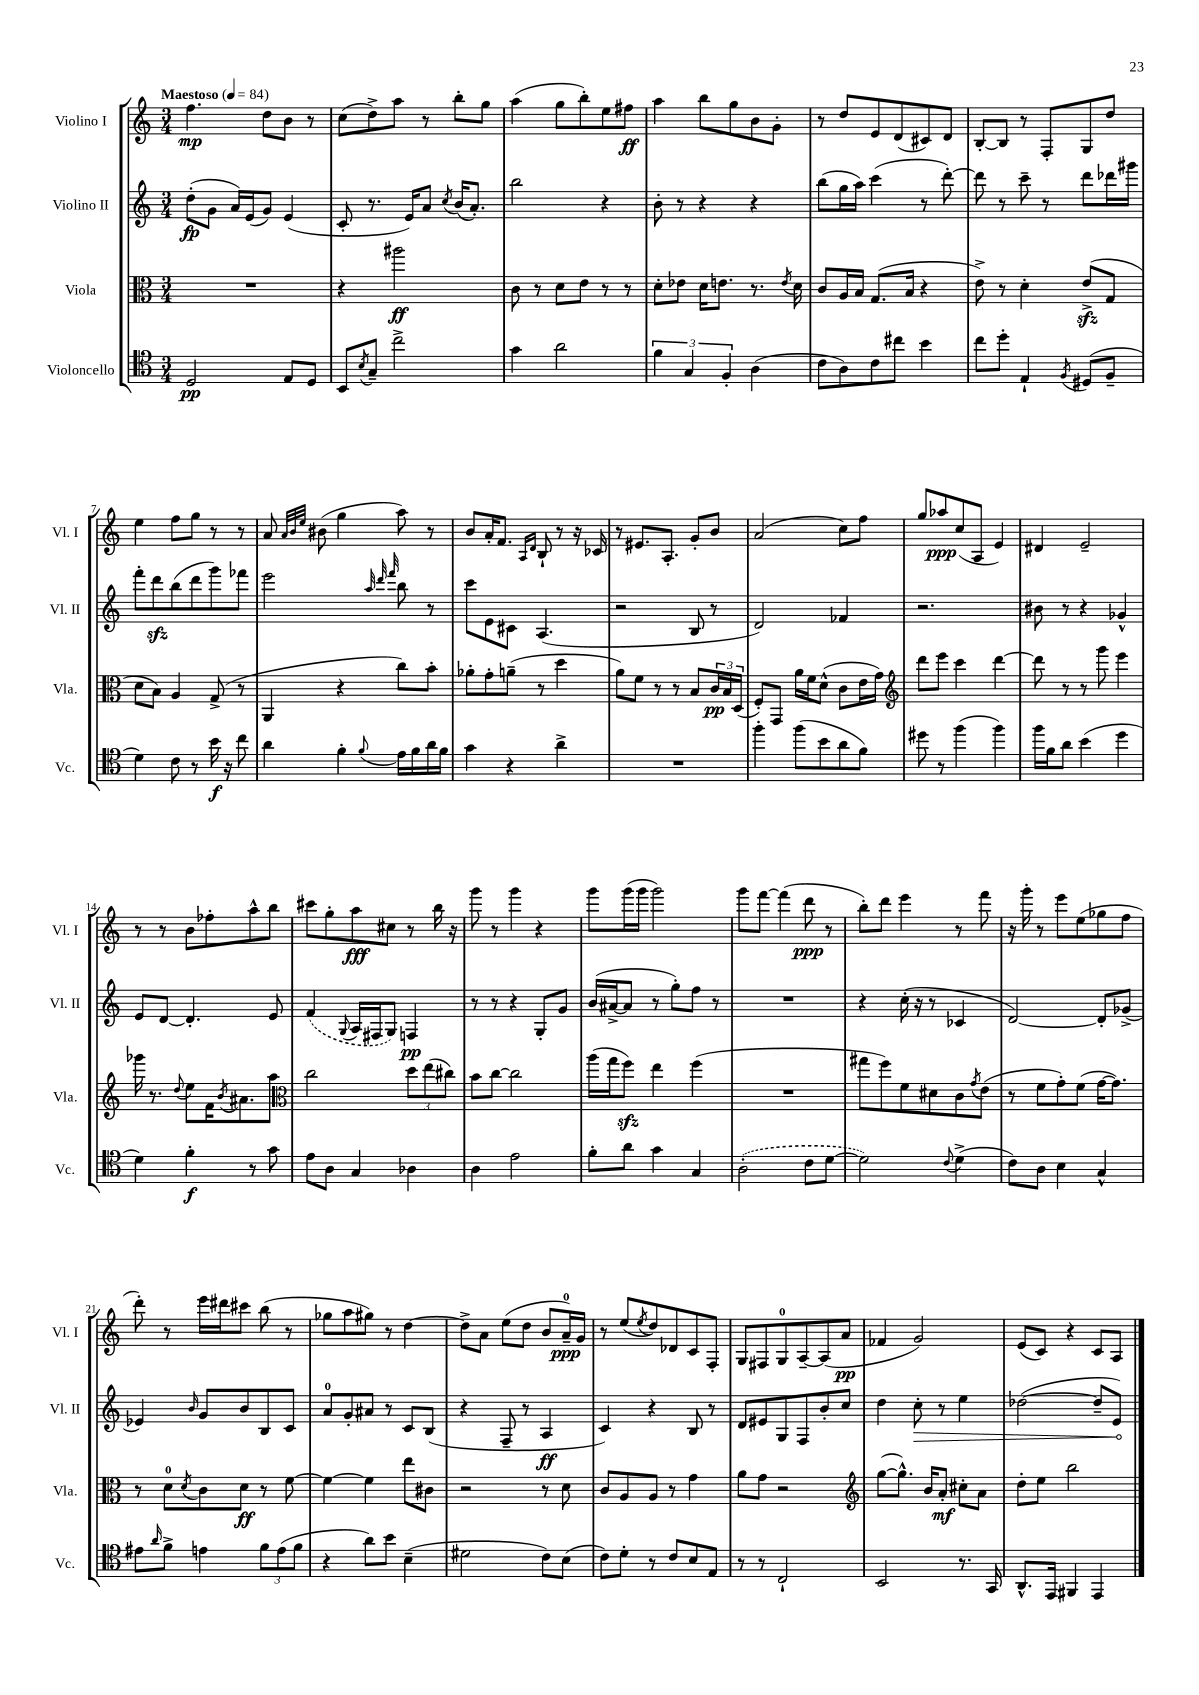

**kern	**dynam	**kern	**dynam	**kern	**dynam	**kern	**dynam
*part4	*part4	*part3	*part3	*part2	*part2	*part1	*part1
*staff4	*staff4	*staff3	*staff3	*staff2	*staff2	*staff1	*staff1
*I"Violoncello	*	*I"Viola	*	*I"Violino II	*	*I"Violino I	*
*I'Vc.	*	*I'Vla.	*	*I'Vl. II	*	*I'Vl. I	*
*clefC4	*	*clefC3	*	*clefG2	*	*clefG2	*
*k[]	*	*k[]	*	*k[]	*	*k[]	*
*M3/4	*	*M3/4	*	*M3/4	*	*M3/4	*
*MM84	*	*MM84	*	*MM84	*	*MM84	*
=1	=1	=1	=1	=1	=1	=1	=1
!	!	!	!	!	!	!LO:TX:a:B:t=Maestoso	!
2D/	pp	2.r	.	(8dd'\L	fp	4.ff\	mp
.	.	.	.	8g\J	.	.	.
.	.	.	.	16a/LL)	.	.	.
.	.	.	.	(16e/J	.	.	.
.	.	.	.	8g/J)	.	8dd\L	.
8E/L	.	.	.	(4e/	.	8b\J	.
8D/J	.	.	.	.	.	8r	.
=2	=2	=2	=2	=2	=2	=2	=2
8BB/L	.	4r	.	8c'/	.	(8cc\L	.
8qB/	.	.	.	.	.	.	.
8G~/J	.	.	.	8.r	.	8dd^\)	.
2cc^\	.	2aa#X\	ff	.	.	8aa\J	.
.	.	.	.	16e/KL)	.	.	.
.	.	.	.	8a/J	.	8r	.
.	.	.	.	8qcc/	.	.	.
.	.	.	.	(16b/KL	.	8bb'\L	.
.	.	.	.	8.a'/J)	.	.	.
.	.	.	.	.	.	8gg\J	.
=3	=3	=3	=3	=3	=3	=3	=3
4g\	.	8c\	.	2bb\	.	(4aa\	.
.	.	8r	.	.	.	.	.
2a\	.	8d\L	.	.	.	8gg\L	.
.	.	8e\J	.	.	.	8bb'\)	.
.	.	8r	.	4r	.	8ee\	.
.	.	8r	.	.	.	8ff#X\J	ff
=4	=4	=4	=4	=4	=4	=4	=4
6f\	.	8d'\L	.	8b'\	.	4aa\	.
.	.	8e-X\J	.	8r	.	.	.
6G/	.	.	.	.	.	.	.
.	.	16d\KL	.	4r	.	8bb\L	.
.	.	8.en\J	.	.	.	.	.
6F'/	.	.	.	.	.	.	.
.	.	.	.	.	.	8gg\	.
(4A\	.	8.r	.	4r	.	8b\	.
.	.	.	.	.	.	8g'\J	.
.	.	8qe/	.	.	.	.	.
.	.	16d\	.	.	.	.	.
=5	=5	=5	=5	=5	=5	=5	=5
8c\L	.	8c/L	.	(8bb\L	.	8r	.
8A\)	.	16A/L	.	16gg\L	.	8dd/L	.
.	.	16B/JJ	.	16aa\JJ)	.	.	.
8c\	.	(8.G/L	.	(4ccc\	.	8e/	.
8cc#X\J	.	.	.	.	.	(8d/	.
.	.	16B/Jk	.	.	.	.	.
4b\	.	4r	.	8r	.	8c#X/)	.
.	.	.	.	[8ddd'\)	.	8d/J	.
=6	=6	=6	=6	=6	=6	=6	=6
8cc\L	.	8e^\)	.	8ddd\]	.	[8B'/L	.
8dd'\J	.	8r	.	8r	.	8B/J]	.
4E`/	.	4d'\	.	8ccc~\	.	8r	.
.	.	.	.	8r	.	8F'/L	.
8qF/	.	.	.	.	.	.	.
(8D#X/L	.	(8ezz^/L	.	8ddd\L	.	8G/	.
8F~/J	.	8G/J	.	16ddd-X\L	.	8dd/J	.
.	.	.	.	16ggg#X\JJ	.	.	.
!!LO:LB:g=z
=7	=7	=7	=7	=7	=7	=7	=7
4d\)	.	8d\L	.	8fff'\L	.	4ee\	.
.	.	8B\J)	.	8dddzz\	.	.	.
8c\	.	4A/	.	(8bb\	.	8ff\L	.
8r	.	.	.	8ddd\	.	8gg\J	.
16b\	f	(8G^/	.	8ggg\)	.	8r	.
16r	.	.	.	.	.	.	.
8cc\	.	8r	.	8fff-X\J	.	8r	.
=8	=8	=8	=8	=8	=8	=8	=8
4a\	.	4AA/	.	2eee\	.	8a/	.
.	.	.	.	.	.	32qqa/LLL	.
.	.	.	.	.	.	32qqb/	.
.	.	.	.	.	.	32qqee/JJJ	.
.	.	.	.	.	.	(8b#X\	.
4f'\	.	4r	.	.	.	4gg\	.
.	.	.	.	32qqaa/	.	.	.
.	.	.	.	32qqddd/	.	.	.
8qqf/	.	.	.	32qqfff/	.	.	.
16e\LL	.	8cc\L)	.	8bb\	.	8aa\)	.
16f\	.	.	.	.	.	.	.
16a\	.	8b'\J	.	8r	.	8r	.
16f\JJ	.	.	.	.	.	.	.
=9	=9	=9	=9	=9	=9	=9	=9
4g\	.	8a-X'\L	.	8ccc\L	.	8b/L	.
.	.	8g'\	.	8e\	.	16a'/K	.
.	.	.	.	.	.	8.f/J	.
4r	.	(8an~\J	.	8c#X\J	.	.	.
.	.	.	.	.	.	16qqA/LL	.
.	.	.	.	.	.	16qqd/JJ	.
.	.	8r	.	(4.A/	.	8B`/	.
4a^\	.	4dd\	.	.	.	8r	.
.	.	.	.	.	.	16r	.
.	.	.	.	.	.	16c-X/	.
=10	=10	=10	=10	=10	=10	=10	=10
2.r	.	8a\L)	.	2r	.	8r	.
.	.	8f\J	.	.	.	8.e#X/L	.
.	.	8r	.	.	.	.	.
.	.	.	.	.	.	8.A'/J	.
.	.	8r	.	.	.	.	.
.	.	8B/L	.	8B/	.	8g'/L	.
.	.	24c/L	pp	8r	.	8b/J	.
.	.	24B/	.	.	.	.	.
.	.	(24D/JJ	.	.	.	.	.
=11	=11	=11	=11	=11	=11	=11	=11
4ff'\	.	8F'/L)	.	2d/)	.	(2a/	.
.	.	8GG/J	.	.	.	.	.
(8ff\L	.	16a\LL	.	.	.	.	.
.	.	16f\J	.	.	.	.	.
8b\	.	(8d^^\J	.	.	.	.	.
8a\	.	8c\L	.	4f-X/	.	8cc\L)	.
8f\J)	.	16e\L	.	.	.	8ff\J	.
.	.	16g\JJ)	.	.	.	.	.
=12	=12	=12	=12	=12	=12	=12	=12
*	*	*clefG2	*	*	*	*	*
8dd#X\	.	8ddd\L	.	2.r	.	8gg/L	.
8r	.	8eee\J	.	.	.	8aa-X/	ppp
(4ff\	.	4ccc\	.	.	.	(8cc/	.
.	.	.	.	.	.	8A/J	.
4ff\)	.	[4ddd\	.	.	.	4e/)	.
=13	=13	=13	=13	=13	=13	=13	=13
16ff\LL	.	8ddd\]	.	8b#X\	.	4d#X/	.
16f\J	.	.	.	.	.	.	.
8a\J	.	8r	.	8r	.	.	.
(4b\	.	8r	.	4r	.	2e~/	.
.	.	8ggg\	.	.	.	.	.
4dd\	.	4eee\	.	4g-X^^/	.	.	.
!!LO:LB:g=z
=14	=14	=14	=14	=14	=14	=14	=14
4d\)	.	16ggg-X\	.	8e/L	.	8r	.
.	.	8.r	.	.	.	.	.
.	.	.	.	[8d/J	.	8r	.
.	.	8qqdd/	.	.	.	.	.
4f'\	f	8ee\L	.	4.d'/]	.	8b\L	.
.	.	16f\K	.	.	.	8ff-X'\	.
.	.	8qb/	.	.	.	.	.
.	.	8.a#X\	.	.	.	.	.
8r	.	.	.	.	.	8aa^^\	.
8g\	.	8aa\J	.	8e/	.	8bb\J	.
=15	=15	=15	=15	=15	=15	=15	=15
*	*	*clefC3	*	*	*	*	*
8e\L	.	2cc\	.	(4f/	.	8ccc#X\L	.
8A\J	.	.	.	.	.	8gg'\	.
.	.	.	.	8qqG/	.	.	.
4G/	.	.	.	16A/LL	.	8aa\	fff
.	.	.	.	16F#X/J	.	.	.
.	.	.	.	8G/J)	.	8cc#X\J	.
4A-X\	.	12dd\L	.	4Fn/	pp	8r	.
.	.	(12ee\	.	.	.	.	.
.	.	.	.	.	.	16bb\	.
.	.	12cc#X\J)	.	.	.	.	.
.	.	.	.	.	.	16r	.
=16	=16	=16	=16	=16	=16	=16	=16
4A\	.	8b\L	.	8r	.	8ggg\	.
.	.	[8cc\J	.	8r	.	8r	.
2e\	.	2cc\]	.	4r	.	4ggg\	.
.	.	.	.	8G'/L	.	4r	.
.	.	.	.	8g/J	.	.	.
=17	=17	=17	=17	=17	=17	=17	=17
8f'\L	.	(16aa\LL	.	(16b/LL	.	8ggg\L	.
.	.	16gg\J	.	[16a#X^/J	.	.	.
8a\J	.	8ffzz\J)	.	8a#/J]	.	(16ggg\L	.
.	.	.	.	.	.	16ggg\JJ	.
4g\	.	4ee\	.	8r	.	2ggg\)	.
.	.	.	.	8gg'\L)	.	.	.
4G/	.	(4ff\	.	8ff\J	.	.	.
.	.	.	.	8r	.	.	.
=18	=18	=18	=18	=18	=18	=18	=18
(2A'\	.	2.r	.	2.r	.	8ggg\L	.
.	.	.	.	.	.	[8fff\J	.
.	.	.	.	.	.	(4fff\]	.
8c\L	.	.	.	.	.	8ddd\	ppp
[8d\J	.	.	.	.	.	8r	.
=19	=19	=19	=19	=19	=19	=19	=19
2d\])	.	8gg#X\L	.	4r	.	8bb'\L)	.
.	.	8ff\)	.	.	.	8ddd\J	.
.	.	8f\	.	(16cc'\	.	4eee\	.
.	.	.	.	16r	.	.	.
.	.	8d#X\	.	8r	.	.	.
8qqc/	.	.	.	.	.	.	.
(4d^\	.	8c\	.	4c-X/	.	8r	.
.	.	8qg/	.	.	.	.	.
.	.	(8e\J	.	.	.	8fff\	.
=20	=20	=20	=20	=20	=20	=20	=20
8c\L)	.	8r	.	[2d/)	.	16r	.
.	.	.	.	.	.	16ggg'\	.
8A\J	.	8f\L	.	.	.	8r	.
4B\	.	8g'\)	.	.	.	8eee\L	.
.	.	(8f\J	.	.	.	(8ee\	.
4G^^/	.	[16g\KL	.	8d'/L]	.	8gg-X\	.
.	.	8.g\J])	.	.	.	.	.
.	.	.	.	(8g-X^/J	.	8ff\J	.
!!LO:LB:g=z
=21	=21	=21	=21	=21	=21	=21	=21
8e#X\L	.	8r	.	4e-X/)	.	8ddd'\)	.
16qqa/	.	.	.	.	.	.	.
8f^\J	.	8d\L	.	.	.	8r	.
.	.	8qd/	.	16qqb/	.	.	.
4en\	.	8c\	.	8g/L	.	16eee\LL	.
.	.	.	.	.	.	16ddd#X\J	.
.	.	8d\J	ff	8b/	.	8ccc#X\J	.
12f\L	.	8r	.	8B/	.	(8bb\	.
(12e\	.	.	.	.	.	.	.
.	.	[8f\	.	8c/J	.	8r	.
12f\J	.	.	.	.	.	.	.
=22	=22	=22	=22	=22	=22	=22	=22
4r	.	4f\_	.	8a/L	.	8gg-X\L	.
.	.	.	.	8g'/	.	8aa\	.
8a\L)	.	4f\]	.	8a#X/J	.	8gg#X\J)	.
8b\J	.	.	.	8r	.	8r	.
(4B~\	.	8ee\L	.	8c/L	.	[4dd\	.
.	.	8c#X\J	.	(8B/J	.	.	.
=23	=23	=23	=23	=23	=23	=23	=23
2d#X\	.	2r	.	4r	.	8dd^\L]	.
.	.	.	.	.	.	8a\J	.
.	.	.	.	8F~/	.	(8ee\L	.
.	.	.	.	8r	.	8dd\J	.
8c\L)	.	8r	.	4A/	ff	8b/L	.
(8B\J	.	8d\	.	.	.	16a~/L)	ppp
.	.	.	.	.	.	16g/JJ	.
=24	=24	=24	=24	=24	=24	=24	=24
8c\L)	.	8c/L	.	4c/)	.	8r	.
8d'\J	.	8A/	.	.	.	(8ee/L	.
.	.	.	.	.	.	8qee/	.
8r	.	8A/J	.	4r	.	8dd/)	.
8c/L	.	8r	.	.	.	8d-X/	.
8B/	.	4g\	.	8B/	.	8c/	.
8E/J	.	.	.	8r	.	8F'/J	.
=25	=25	=25	=25	=25	=25	=25	=25
8r	.	8a\L	.	8d/L	.	8G/L	.
8r	.	8g\J	.	8e#X/	.	8F#X/	.
2C`/	.	2r	.	8G/	.	8G/	.
.	.	.	.	8F/	.	[8A~/	.
.	.	.	.	8b'/	.	(8A/]	.
.	.	.	.	8cc/J	.	8a/J	pp
=26	=26	=26	=26	=26	=26	=26	=26
*	*	*clefG2	*	*	*	*	*
2BB/	.	([8gg\L	.	4dd\	.	4f-X/	.
.	.	8.gg^^\J])	.	.	.	.	.
!	!	!	!	!	!LO:HP:b	!	!
.	.	.	.	8cc'\	>	2g/)	.
.	.	16b/KL	.	.	.	.	.
.	.	8a'/J	mf	8r	.	.	.
8.r	.	8cc#X'\L	.	4ee\	.	.	.
.	.	8a\J	.	.	.	.	.
16GG/	.	.	.	.	.	.	.
=27	=27	=27	=27	=27	=27	=27	=27
8.AA^^/L	.	8dd'\L	.	([2dd-X\	.	(8e/L	.
.	.	8ee\J	.	.	.	8c/J)	.
16EE/Jk	.	.	.	.	.	.	.
4FF#X/	.	2bb\	.	.	.	4r	.
4EE/	.	.	.	8dd-~/L]	.	8c/L	.
.	.	.	.	8e/J)	.	8A/J	.
.	.	.	.	.	]	.	.
==	==	==	==	==	==	==	==
*-	*-	*-	*-	*-	*-	*-	*-
